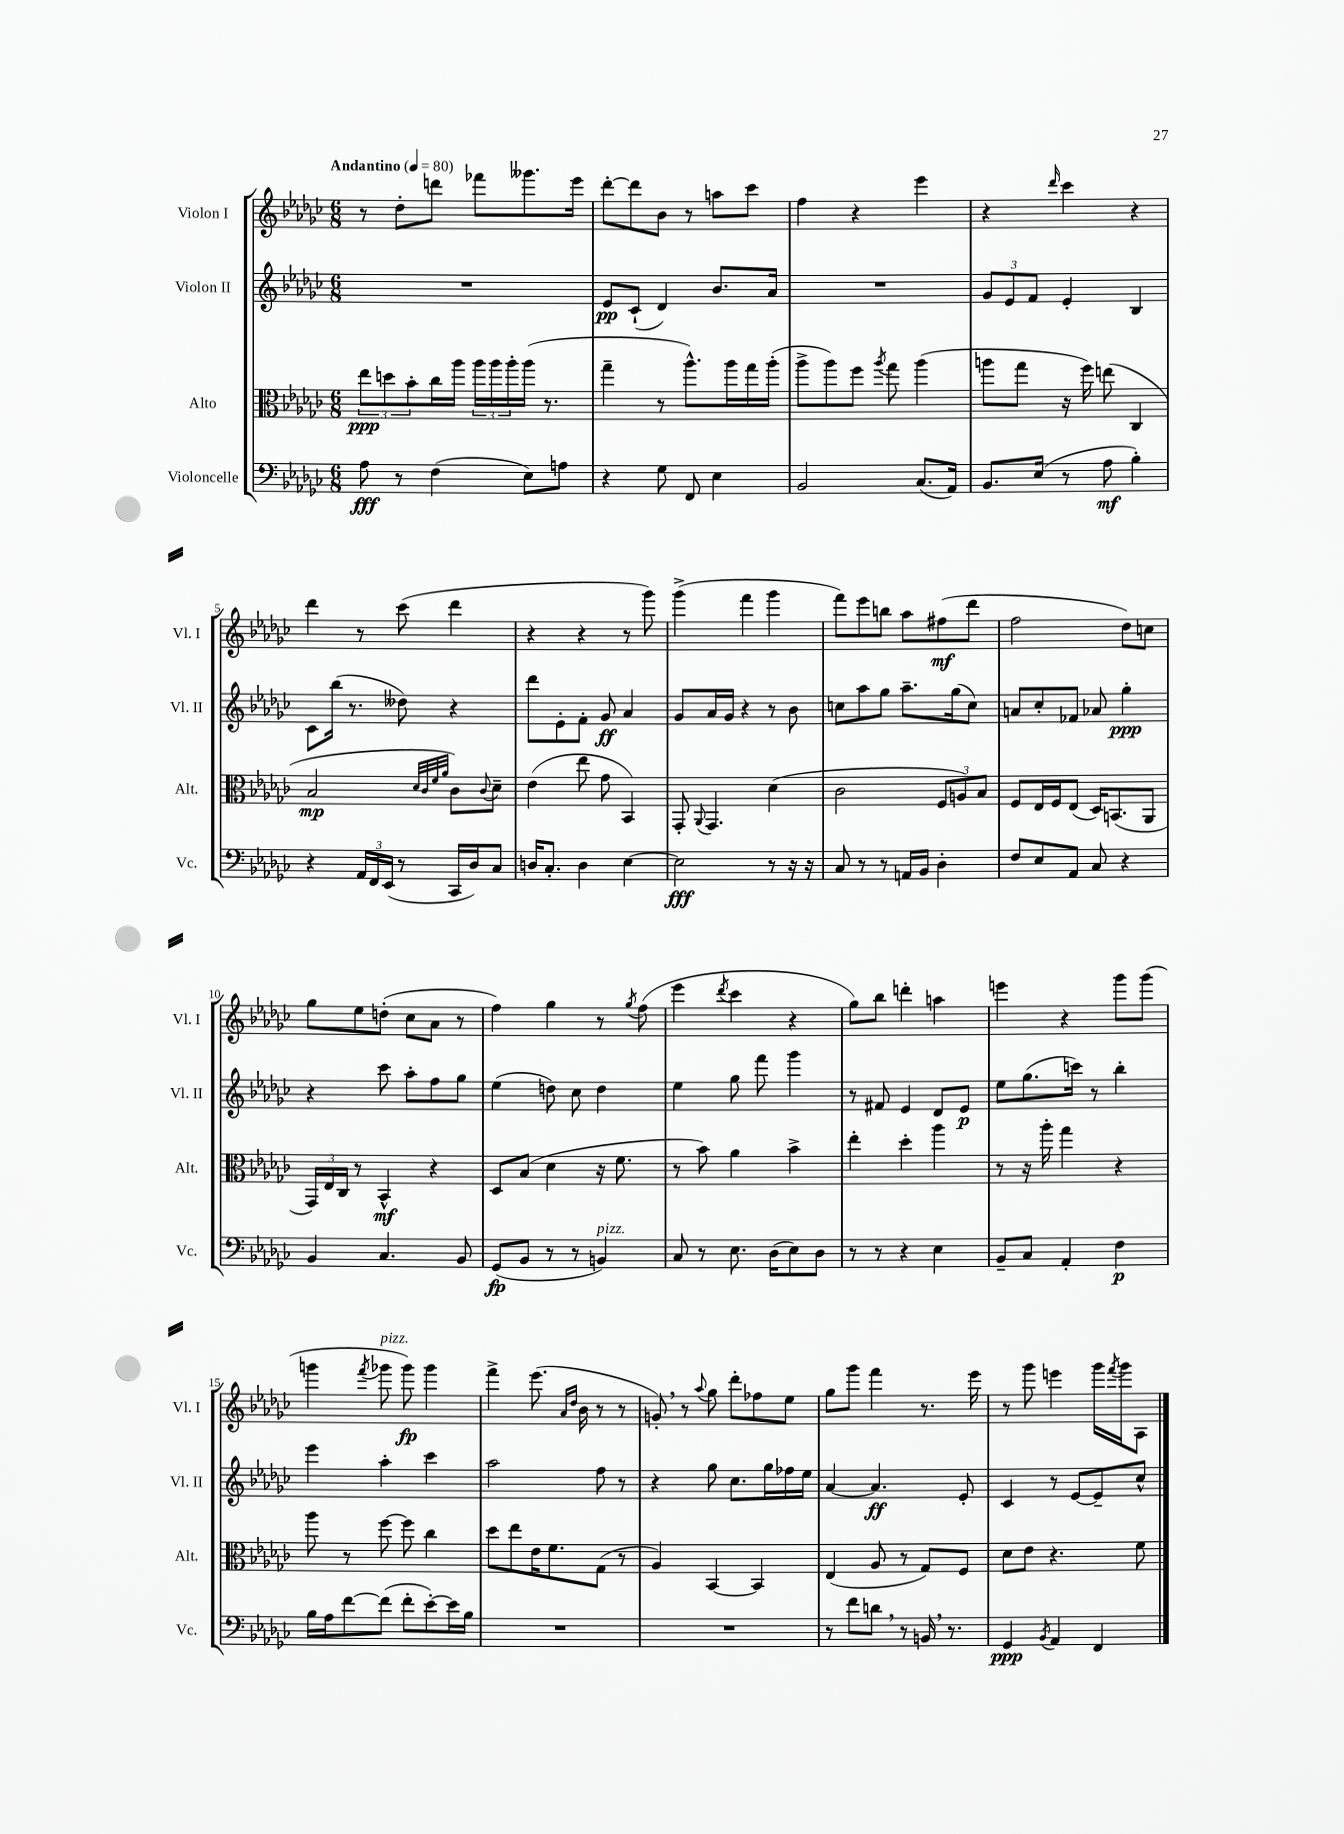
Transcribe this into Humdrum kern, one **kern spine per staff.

**kern	**dynam	**kern	**dynam	**kern	**dynam	**kern	**dynam
*part4	*part4	*part3	*part3	*part2	*part2	*part1	*part1
*staff4	*staff4	*staff3	*staff3	*staff2	*staff2	*staff1	*staff1
*I"Violoncelle	*	*I"Alto	*	*I"Violon II	*	*I"Violon I	*
*I'Vc.	*	*I'Alt.	*	*I'Vl. II	*	*I'Vl. I	*
*clefF4	*	*clefC3	*	*clefG2	*	*clefG2	*
*k[b-e-a-d-g-c-]	*	*k[b-e-a-d-g-c-]	*	*k[b-e-a-d-g-c-]	*	*k[b-e-a-d-g-c-]	*
*M6/8	*	*M6/8	*	*M6/8	*	*M6/8	*
*MM80	*	*MM80	*	*MM80	*	*MM80	*
=1	=1	=1	=1	=1	=1	=1	=1
!	!	!	!	!	!	!LO:TX:a:B:t=Andantino	!
8A-\	fff	12ee-\L	ppp	2.r	.	8r	.
.	.	12ddn\	.	.	.	.	.
8r	.	.	.	.	.	8dd-'\L	.
.	.	12b-'\	.	.	.	.	.
(4F\	.	16cc-\L	.	.	.	8dddn\J	.
.	.	16aa-\JJ	.	.	.	.	.
.	.	24aa-\LL	.	.	.	8fff-X\L	.
.	.	24aa-\	.	.	.	.	.
.	.	24aa-'\	.	.	.	.	.
8E-\L)	.	(16aa-\JJ	.	.	.	8.ggg--X\	.
.	.	8.r	.	.	.	.	.
8An\J	.	.	.	.	.	.	.
.	.	.	.	.	.	16eee-\Jk	.
=2	=2	=2	=2	=2	=2	=2	=2
4r	.	4gg-~\	.	8e-/L	pp	[8ddd-'\L	.
.	.	.	.	(8c-`/J	.	8ddd-\]	.
8G-\	.	8r	.	4d-/)	.	8b-\J	.
8FF/	.	8.aa-^^\L)	.	.	.	8r	.
4E-\	.	.	.	8.b-/L	.	8aan\L	.
.	.	16aa-\L	.	.	.	.	.
.	.	16gg-\	.	.	.	8ccc-\J	.
.	.	(16aa-'\JJ	.	16a-/Jk	.	.	.
=3	=3	=3	=3	=3	=3	=3	=3
2BB-/	.	8aa-^\L	.	2.r	.	4ff\	.
.	.	8aa-\)	.	.	.	.	.
.	.	8ff\J	.	.	.	4r	.
.	.	8qaa-/	.	.	.	.	.
.	.	8gg-\	.	.	.	.	.
(8.C-/L	.	(4aa-\	.	.	.	4eee-\	.
16AA-/Jk)	.	.	.	.	.	.	.
=4	=4	=4	=4	=4	=4	=4	=4
8.BB-/L	.	8aan\L	.	12g-/L	.	4r	.
.	.	.	.	12e-/	.	.	.
.	.	8gg-\J	.	.	.	.	.
.	.	.	.	12f/J	.	.	.
(16E-/Jk	.	.	.	.	.	.	.
.	.	.	.	.	.	16qqddd-/	.
8r	.	16r	.	4e-'/	.	4ccc-\	.
.	.	16ff\)	.	.	.	.	.
8A-\	mf	(8een\	.	.	.	.	.
4B-'\)	.	4C-/	.	4B-/	.	4r	.
!!LO:LB:g=z
=5	=5	=5	=5	=5	=5	=5	=5
4r	.	2B-/	mp	8c-\L	.	4ddd-\	.
.	.	.	.	(16bb-\Jk	.	.	.
.	.	.	.	8.r	.	.	.
24AA-/LL	.	.	.	.	.	8r	.
24FF/	.	.	.	.	.	.	.
(24EE-/JJ	.	.	.	.	.	.	.
8r	.	.	.	8dd--X\)	.	(8ccc-\	.
.	.	32qqd-/LLL	.	.	.	.	.
.	.	32qqc-/	.	.	.	.	.
.	.	32qqf/	.	.	.	.	.
.	.	32qqa-/JJJ	.	.	.	.	.
16CC-/LL	.	8c-\L)	.	4r	.	4ddd-\	.
16D-/J)	.	.	.	.	.	.	.
.	.	8qqc-/	.	.	.	.	.
8C-/J	.	8d-~\J	.	.	.	.	.
=6	=6	=6	=6	=6	=6	=6	=6
16Dn/KL	.	(4e-\	.	8ddd-\L	.	4r	.
8.C-'/J	.	.	.	.	.	.	.
.	.	.	.	8e-'\	.	.	.
4D\	.	8ee-\	.	8f'\J	.	4r	.
.	.	8g-\	.	8g-/	ff	.	.
[4E-\	.	4BB-/)	.	4a-/	.	8r	.
.	.	.	.	.	.	8ggg-\)	.
=7	=7	=7	=7	=7	=7	=7	=7
2E-\]	fff	8GG-'/	.	8g-/L	.	(4ggg-^\	.
.	.	8qqAA-/	.	.	.	.	.
.	.	4.GG-/	.	16a-/L	.	.	.
.	.	.	.	16g-/JJ	.	.	.
.	.	.	.	4r	.	4fff\	.
8r	.	(4d-\	.	8r	.	4ggg-\	.
16r	.	.	.	8b-\	.	.	.
16r	.	.	.	.	.	.	.
=8	=8	=8	=8	=8	=8	=8	=8
8C-/	.	2c-\	.	8ccn\L	.	8fff\L)	.
8r	.	.	.	8aa-\	.	8eee-\	.
8r	.	.	.	8gg-\J	.	8bbn\J	.
16AAn/LL	.	.	.	8.aa-~\L	.	8aa-\L	.
16BB-/JJ	.	.	.	.	.	.	.
4D-'\	.	12F/L	.	.	.	(8ff#X\	mf
.	.	.	.	(16gg-\k	.	.	.
.	.	12An/)	.	.	.	.	.
.	.	.	.	8cc\J)	.	8ddd-\J	.
.	.	12B-/J	.	.	.	.	.
=9	=9	=9	=9	=9	=9	=9	=9
8F/L	.	8F/L	.	8an/L	.	2ff\	.
8E-/	.	16E-/L	.	8cc-'/	.	.	.
.	.	16F/J	.	.	.	.	.
8AA-/J	.	(8E-/J	.	8f-X/J	.	.	.
8C-/	.	16D-/KL)	.	8a-X/	.	.	.
.	.	(8.BBn/	.	.	.	.	.
4r	.	.	.	4gg-'\	ppp	8dd-\L)	.
.	.	8AA-/J	.	.	.	8ccn\J	.
!!LO:LB:g=z
=10	=10	=10	=10	=10	=10	=10	=10
4BB-/	.	24GG-/LL)	.	4r	.	8gg-\L	.
.	.	24E-/	.	.	.	.	.
.	.	24C-/JJ	.	.	.	.	.
.	.	8r	.	.	.	8ee-\	.
4.C-/	.	4BB-^^/	mf	8ccc-\	.	(8ddn'\J	.
.	.	.	.	8aa-'\L	.	8cc-\L	.
.	.	4r	.	8ff\	.	8a-\J	.
8BB-/	.	.	.	8gg-\J	.	8r	.
=11	=11	=11	=11	=11	=11	=11	=11
(8GG-/L	fp	8D-/L	.	(4ee-\	.	4ff\)	.
8BB-/J	.	(8B-/J	.	.	.	.	.
8r	.	4d-\	.	8ddn\)	.	4gg-\	.
8r	.	.	.	8cc-\	.	.	.
!LO:TX:a:i:t=pizz.	!	!	!	!	!	!	!
4BBn/)	.	16r	.	4dd\	.	8r	.
.	.	8.f\	.	.	.	.	.
.	.	.	.	.	.	8qgg-/	.
.	.	.	.	.	.	(8ff\	.
=12	=12	=12	=12	=12	=12	=12	=12
8C-/	.	8r	.	4ee-\	.	4eee-\	.
8r	.	8b-\)	.	.	.	.	.
.	.	.	.	.	.	8qddd-/	.
8.E-\	.	4a-\	.	8gg-\	.	4ccc-\	.
.	.	.	.	8fff\	.	.	.
(16D-\KL	.	.	.	.	.	.	.
8E-\)	.	4b-^\	.	4ggg-\	.	4r	.
8D-\J	.	.	.	.	.	.	.
=13	=13	=13	=13	=13	=13	=13	=13
8r	.	4ee-'\	.	8r	.	8gg-\L)	.
8r	.	.	.	8f#X/	.	8bb-\J	.
4r	.	4dd-'\	.	4e-/	.	4dddn'\	.
4E-\	.	4aa-\	.	8d-/L	.	4aan\	.
.	.	.	.	8e-/J	p	.	.
=14	=14	=14	=14	=14	=14	=14	=14
8BB-~/L	.	8r	.	8ee-\L	.	4eeen\	.
8C-/J	.	16r	.	(8.gg-\	.	.	.
.	.	16aa-'\	.	.	.	.	.
4AA-'/	.	4gg-\	.	.	.	4r	.
.	.	.	.	16cccn\Jk)	.	.	.
.	.	.	.	8r	.	.	.
4F\	p	4r	.	4bb-'\	.	8ggg-\L	.
.	.	.	.	.	.	(8ggg-\J	.
!!LO:LB:g=z
=15	=15	=15	=15	=15	=15	=15	=15
16B-\LL	.	8aa-\	.	4eee-\	.	4gggn\	.
16A-\J	.	.	.	.	.	.	.
[8f\	.	8r	.	.	.	.	.
.	.	.	.	.	.	8qfff/	.
!	!	!	!	!	!	!LO:TX:a:i:t=pizz.	!
(8f\J]	.	[8ff\	.	4aa-'\	.	8ggg-X\	.
8f'\L	.	8ff\]	.	.	.	8ggg-\)	fp
[8e-'\)	.	4cc-\	.	4ccc-\	.	4ggg-\	.
16e-\L]	.	.	.	.	.	.	.
16B-\JJ	.	.	.	.	.	.	.
=16	=16	=16	=16	=16	=16	=16	=16
2.r	.	8dd-\L	.	2aa-\	.	4fff^\	.
.	.	8ee-\	.	.	.	.	.
.	.	16e-\K	.	.	.	(8.eee-\	.
.	.	8.f\	.	.	.	.	.
.	.	.	.	.	.	16qqa-/LL	.
.	.	.	.	.	.	16qqdd-/JJ	.
.	.	.	.	.	.	16b-\	.
.	.	(8G-\J	.	8ff\	.	8r	.
.	.	8r	.	8r	.	8r	.
=17	=17	=17	=17	=17	=17	=17	=17
2.r	.	4A-/)	.	4r	.	8gn',/)	.
.	.	.	.	.	.	8r	.
.	.	.	.	.	.	8qqaa-/	.
.	.	[4BB-/	.	8gg-\	.	8gg-\	.
.	.	.	.	8.cc-\L	.	8ddd-'\L	.
.	.	4BB-/]	.	.	.	8ff-X\	.
.	.	.	.	16gg-\L	.	.	.
.	.	.	.	16ff-X\	.	8ee-\J	.
.	.	.	.	16ee-\JJ	.	.	.
=18	=18	=18	=18	=18	=18	=18	=18
8r	.	(4E-/	.	[4a-/	.	8gg-\L	.
8f\L	.	.	.	.	.	8ggg-\J	.
8dn,\J	.	8A-/	.	4.a-/]	ff	4fff\	.
8r	.	8r	.	.	.	.	.
16BBn,/	.	8G-/L)	.	.	.	8.r	.
8.r	.	.	.	.	.	.	.
.	.	8F/J	.	8e-'/	.	.	.
.	.	.	.	.	.	16eee-\	.
=19	=19	=19	=19	=19	=19	=19	=19
4GG-/	ppp	8d-\L	.	4c-/	.	8r	.
.	.	8e-\J	.	.	.	8ggg-\	.
8qBB-/	.	.	.	.	.	.	.
4AA-/	.	4.r	.	8r	.	4eeen\	.
.	.	.	.	[8e-/L	.	.	.
4FF/	.	.	.	8e-~/]	.	16ggg-\LL	.
.	.	.	.	.	.	8qfff/	.
.	.	.	.	.	.	16ggg-\J	.
.	.	8f\	.	8cc-^^/J	.	8A-\J	.
==	==	==	==	==	==	==	==
*-	*-	*-	*-	*-	*-	*-	*-
